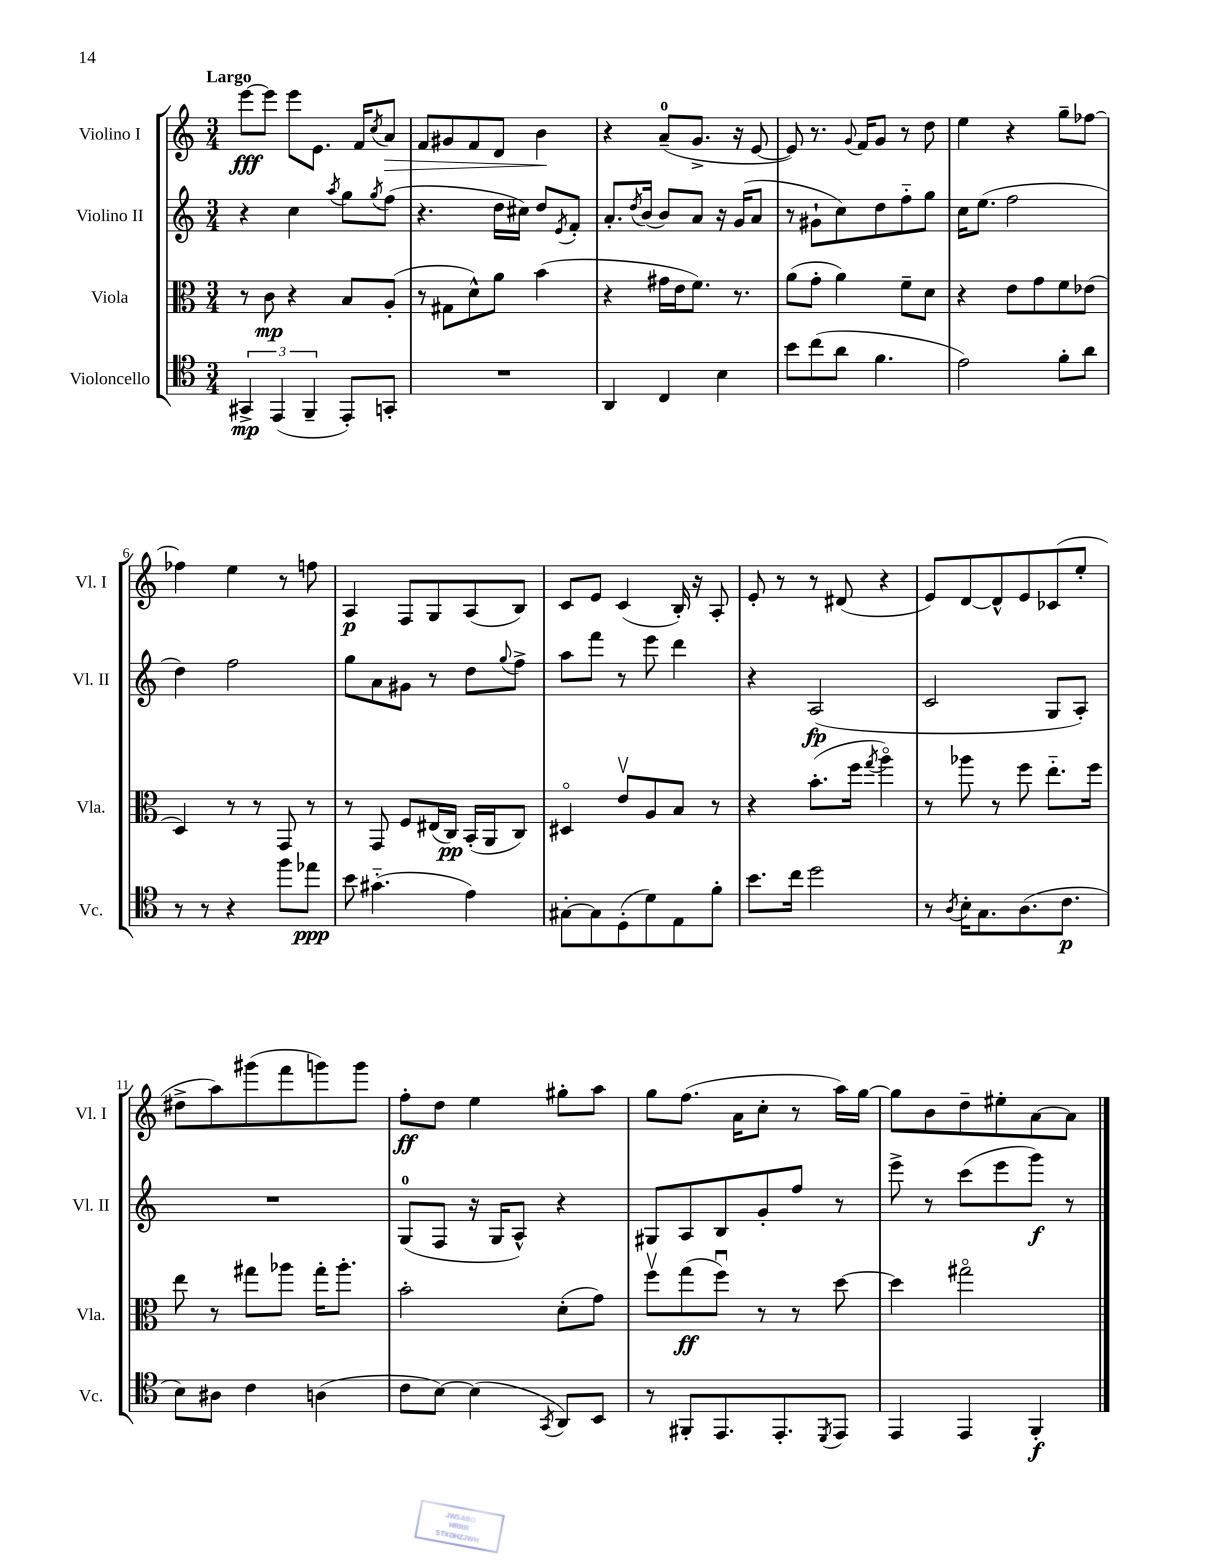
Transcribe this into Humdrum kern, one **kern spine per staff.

**kern	**dynam	**kern	**dynam	**kern	**dynam	**kern	**dynam
*part4	*part4	*part3	*part3	*part2	*part2	*part1	*part1
*staff4	*staff4	*staff3	*staff3	*staff2	*staff2	*staff1	*staff1
*I"Violoncello	*	*I"Viola	*	*I"Violino II	*	*I"Violino I	*
*I'Vc.	*	*I'Vla.	*	*I'Vl. II	*	*I'Vl. I	*
*clefC4	*	*clefC3	*	*clefG2	*	*clefG2	*
*k[]	*	*k[]	*	*k[]	*	*k[]	*
*M3/4	*	*M3/4	*	*M3/4	*	*M3/4	*
=1	=1	=1	=1	=1	=1	=1	=1
!	!	!	!	!	!	!LO:TX:a:B:t=Largo	!
6GG#X^/	mp	8r	.	4r	.	[8eee\L	fff
.	.	8c\	mp	.	.	8eee\J]	.
(6EE/	.	.	.	.	.	.	.
.	.	4r	.	4cc\	.	8eee\L	.
6FF~/	.	.	.	.	.	.	.
.	.	.	.	.	.	8.e\J	.
.	.	.	.	8qaa/	.	.	.
8EE'/L)	.	8B/L	.	8gg\L	.	.	.
.	.	.	.	.	.	16f/KL	.
.	.	.	.	8qgg/	.	8qcc/	.
!	!	!	!	!	!	!	!LO:HP:b
8GGn'/J	.	(8A'/J	.	(8ff\J	.	8a/J	>
=2	=2	=2	=2	=2	=2	=2	=2
2.r	.	8r	.	4.r	.	8f/L	.
.	.	8G#X\L	.	.	.	8g#X/	.
.	.	8d^^\)	.	.	.	8f/	.
.	.	8a\J	.	16dd\LL	.	8d/J	.
.	.	.	.	16cc#X\JJ)	.	.	.
.	.	(4b\	.	8dd/L	.	4b\	.
.	.	.	.	8qe/	.	.	.
.	.	.	.	8f'/J	.	.	.
.	.	.	.	.	.	.	]
=3	=3	=3	=3	=3	=3	=3	=3
4AA/	.	4r	.	8.a'/L	.	4r	.
.	.	.	.	8qdd/	.	.	.
.	.	.	.	(16b/Jk	.	.	.
4C/	.	16g#X\LL	.	8b/L)	.	(8a~/L	.
.	.	16e\J	.	.	.	.	.
.	.	8.f\J)	.	8a/J	.	8.g^/J	.
4B\	.	.	.	16r	.	.	.
.	.	8.r	.	(16g/KL	.	16r	.
.	.	.	.	8a/J	.	[8e/	.
=4	=4	=4	=4	=4	=4	=4	=4
8b\L	.	(8a\L	.	8r	.	8e/])	.
(8cc\	.	8g'\J	.	8g#X`\L	.	8.r	.
8a\J	.	4a\)	.	8cc\)	.	.	.
.	.	.	.	.	.	8qqg/	.
.	.	.	.	.	.	16f/KL	.
4.f\	.	.	.	8dd\	.	8g/J	.
.	.	8f~\L	.	8ff\	.	8r	.
.	.	8d\J	.	8gg\J	.	8dd\	.
=5	=5	=5	=5	=5	=5	=5	=5
2e\)	.	4r	.	16cc\KL	.	4ee\	.
.	.	.	.	(8.ee\J	.	.	.
.	.	8e\L	.	2ff\	.	4r	.
.	.	8g\	.	.	.	.	.
8f'\L	.	8f\	.	.	.	8gg~\L	.
8a\J	.	(8e-X\J	.	.	.	[8ff-X\J	.
!!LO:LB:g=z
=6	=6	=6	=6	=6	=6	=6	=6
8r	.	4D/)	.	4dd\)	.	4ff-X\]	.
8r	.	.	.	.	.	.	.
4r	.	8r	.	2ff\	.	4ee\	.
.	.	8r	.	.	.	.	.
8ff\L	.	8GG/	.	.	.	8r	.
8ee-X\J	ppp	8r	.	.	.	8ffn\	.
=7	=7	=7	=7	=7	=7	=7	=7
8b\	.	8r	.	8gg\L	.	4A/	p
(4.g#X\	.	8GG/	.	8a\	.	.	.
.	.	8F/L	.	8g#X\J	.	8F/L	.
.	.	(16E#X/L	.	8r	.	8G/	.
.	.	16C/JJ)	pp	.	.	.	.
4e\)	.	(16BB'/LL	.	8dd\L	.	(8A/	.
.	.	16AA/J	.	.	.	.	.
.	.	.	.	8qqgg/	.	.	.
.	.	8C/J)	.	8ff^\J	.	8B/J)	.
=8	=8	=8	=8	=8	=8	=8	=8
[8G#X'\L	.	4D#X/	.	8aa\L	.	8c/L	.
8G#\]	.	.	.	8fff\J	.	8e/J	.
(8D'\	.	8ev/L	.	8r	.	(4c/	.
8d\)	.	8A/	.	8eee\	.	.	.
8E\	.	8B/J	.	4ddd\	.	16B'/)	.
.	.	.	.	.	.	16r	.
8f'\J	.	8r	.	.	.	8A'/	.
=9	=9	=9	=9	=9	=9	=9	=9
8.b\L	.	4r	.	4r	.	8e'/	.
.	.	.	.	.	.	8r	.
16cc\Jk	.	.	.	.	.	.	.
2dd\	.	(8.b'\L	.	(2A/	fp	8r	.
.	.	.	.	.	.	(8d#X/	.
.	.	16ff\Jk	.	.	.	.	.
.	.	8qgg/	.	.	.	.	.
.	.	4aa\)	.	.	.	4r	.
=10	=10	=10	=10	=10	=10	=10	=10
8r	.	8r	.	2c/	.	8e/L)	.
8qA/	.	.	.	.	.	.	.
16B'\KL	.	8aa-X\	.	.	.	[8d/	.
8.G\	.	.	.	.	.	.	.
.	.	8r	.	.	.	8d^^/]	.
(8.A\	.	8ff\	.	.	.	8e/	.
.	.	8.ee\L	.	8G/L	.	(8c-X/	.
8.c\J	p	.	.	.	.	.	.
.	.	.	.	8A'/J)	.	8ee'/J	.
.	.	16ff\Jk	.	.	.	.	.
!!LO:LB:g=z
=11	=11	=11	=11	=11	=11	=11	=11
8B\L)	.	8ee\	.	2.r	.	8dd#X^\L	.
8A#X\J	.	8r	.	.	.	8aa\)	.
4c\	.	8gg#X\L	.	.	.	(8ggg#X\	.
.	.	8aa-X\J	.	.	.	8fff\	.
(4An\	.	16gg#'\KL	.	.	.	8gggn\)	.
.	.	8.aa-'\J	.	.	.	.	.
.	.	.	.	.	.	8ggg\J	.
=12	=12	=12	=12	=12	=12	=12	=12
8c\L	.	2b'\	.	(8G/L	.	8ff'\L	ff
[8B\J)	.	.	.	8F/J	.	8dd\J	.
(4B\]	.	.	.	16r	.	4ee\	.
.	.	.	.	16G/KL	.	.	.
.	.	.	.	8A^^/J)	.	.	.
8qGG/	.	.	.	.	.	.	.
8AA/L)	.	(8d'\L	.	4r	.	8gg#X'\L	.
8BB/J	.	8g\J)	.	.	.	8aa\J	.
=13	=13	=13	=13	=13	=13	=13	=13
8r	.	8ffv\L	.	8G#X/L	.	8gg\L	.
8FF#X'/L	.	(8gg\	ff	8A/	.	(8.ff\J	.
8.EE/	.	8ffu\J)	.	8B/	.	.	.
.	.	.	.	.	.	16a\KL	.
.	.	8r	.	8g'/	.	8cc'\J	.
8.EE'/	.	.	.	.	.	.	.
.	.	8r	.	8ff/J	.	8r	.
8qDD/	.	.	.	.	.	.	.
8EE/J	.	[8dd\	.	8r	.	16aa\LL)	.
.	.	.	.	.	.	[16gg\JJ	.
=14	=14	=14	=14	=14	=14	=14	=14
4EE/	.	4dd\]	.	8eee^\	.	8gg\L]	.
.	.	.	.	8r	.	8b\	.
4EE/	.	2gg#X\	.	(8ccc\L	.	8dd~\	.
.	.	.	.	8eee\	.	8ee#X'\	.
4FF'/	f	.	.	8ggg\J)	f	[8a\	.
.	.	.	.	8r	.	8a\J]	.
==	==	==	==	==	==	==	==
*-	*-	*-	*-	*-	*-	*-	*-
